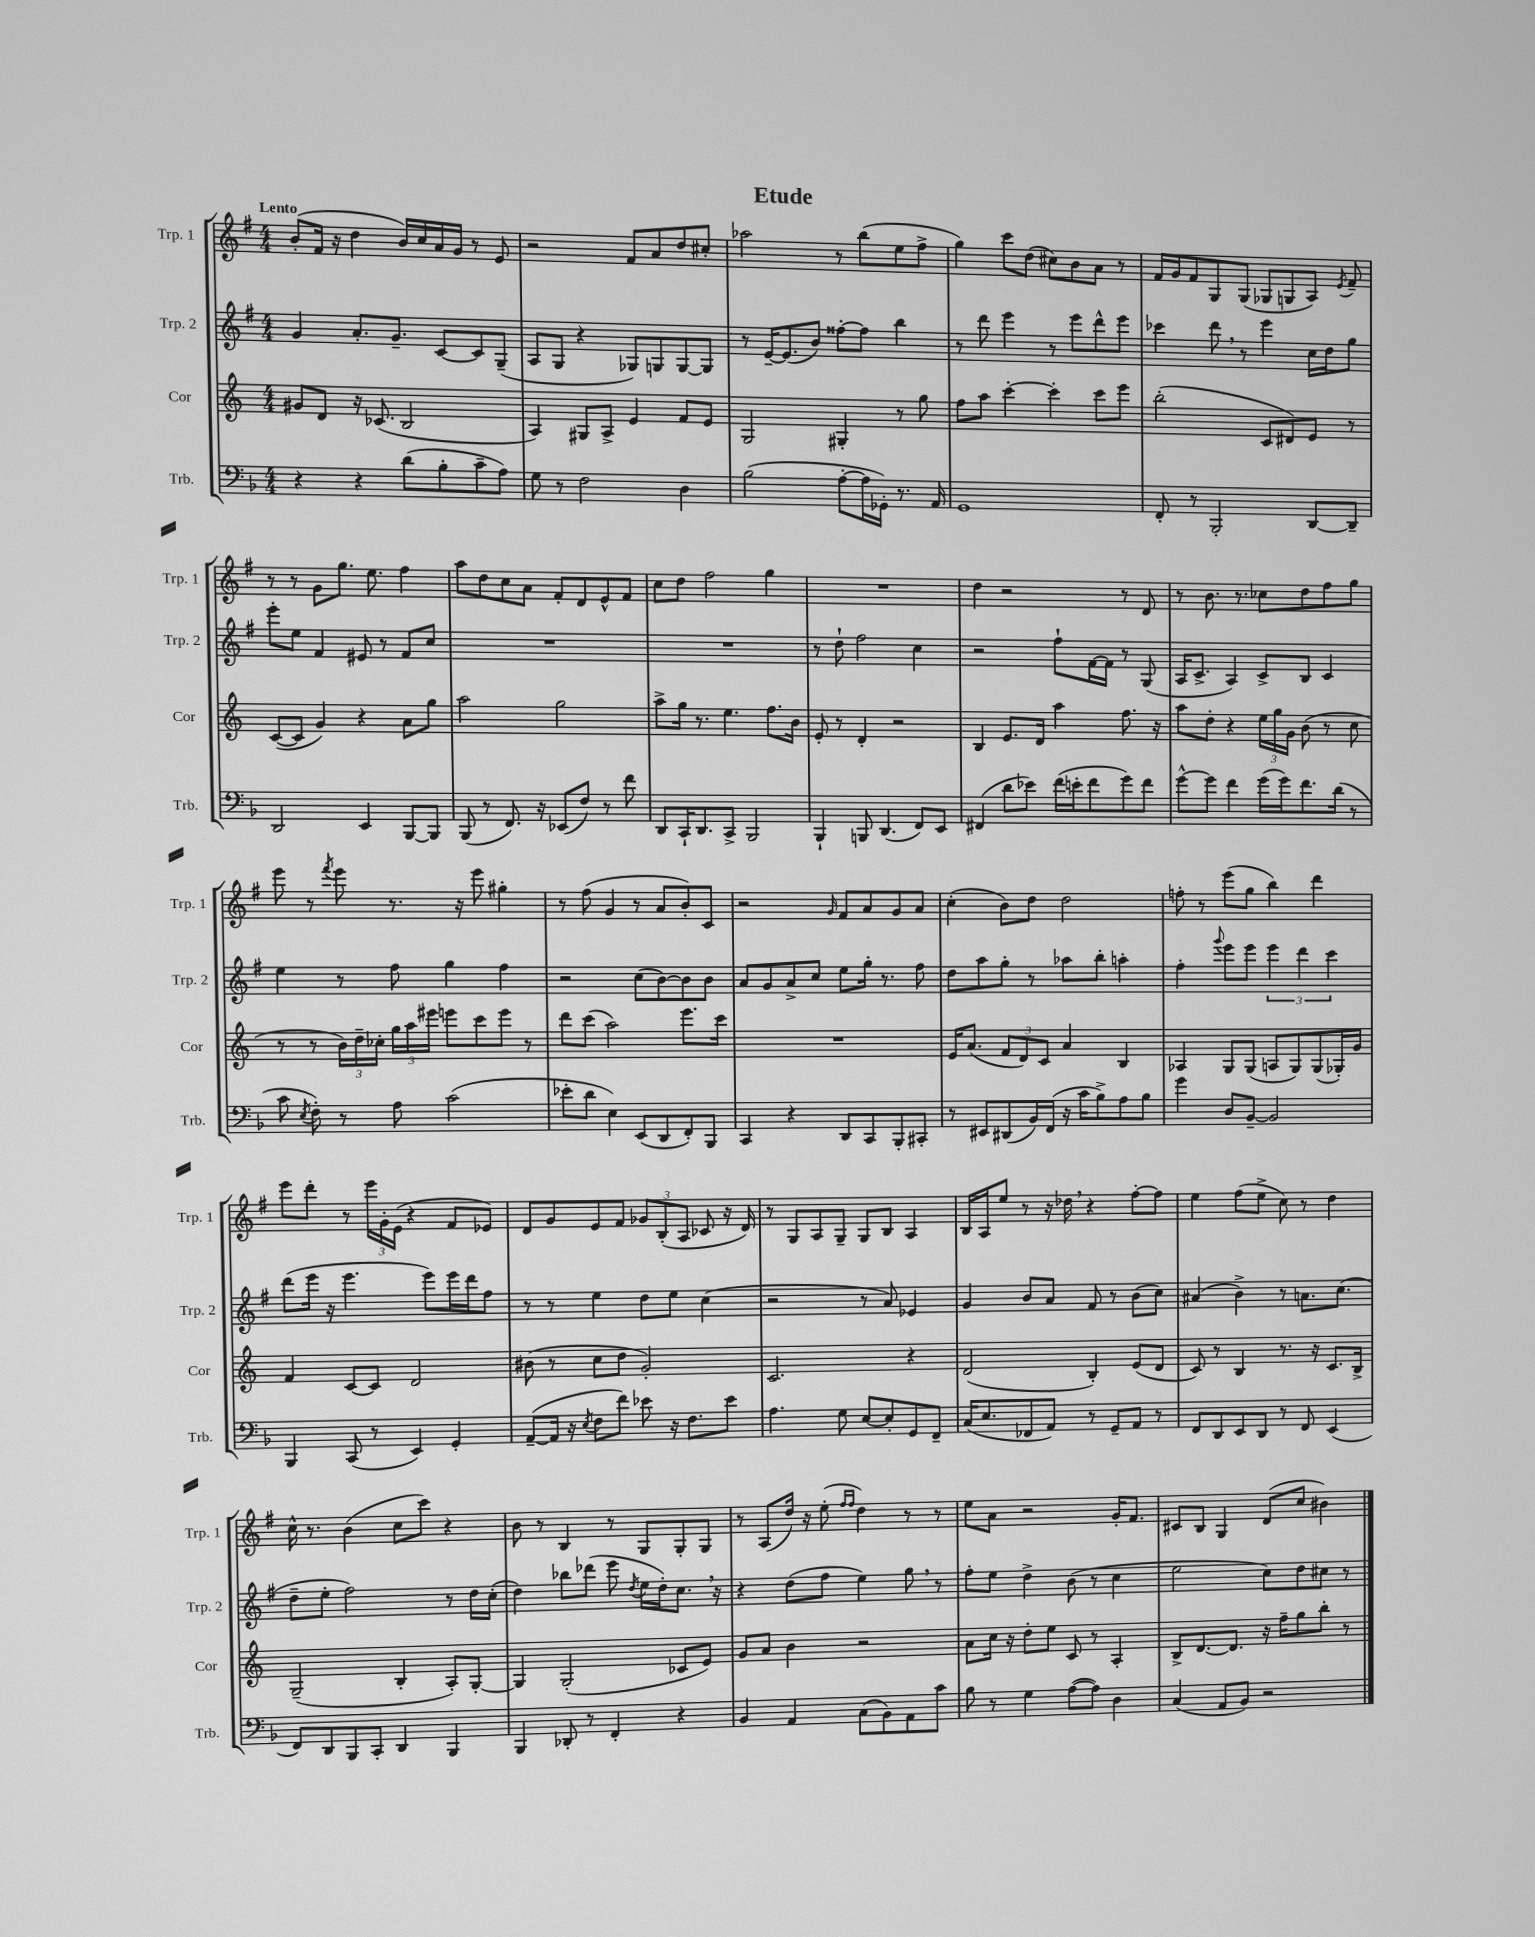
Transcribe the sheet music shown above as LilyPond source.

\header { title = "Etude" }
<<
\new StaffGroup <<
\new Staff = "s0" \with { instrumentName = "Trp. 1" shortInstrumentName = "Trp. 1" } {
    \clef treble \key g \major \numericTimeSignature \time 4/4 \tempo "Lento"
    \autoBeamOff b'8[-.( fis'16] r16 d''4 b'16[) c''16 a'16 g'16] r8 e'8 |
    r2 fis'8[ a'8 d''8 cis''8]-. |
    aes''2 r8 b''8[( e''8 fis''8]-> |
    g''4) c'''8[ d''8]( cis''8[) b'8 a'8] r8 |
    fis'16[ g'16 fis'8 g8 g8]( ges8[ g8 a8]) \acciaccatura { e'8 } fis'8-- |
    r8 r8 g'8[ g''8.] e''8. fis''4 |
    a''8[ d''8 c''8 a'8] fis'8[-. d'8 e'8-^ fis'8] |
    c''8[ d''8] fis''2 g''4 |
    R1 |
    d''4 r2 r8 d'8 |
    r8 b'8. r8. ces''8[ d''8 fis''8 g''8] |
    e'''8 r8 \acciaccatura { fis'''8 } e'''8 r8. r16 e'''8 gis''4-. |
    r8 fis''8( g'4 r8 a'8[ b'8-.) c'8] |
    r2 \grace { g'16 } fis'8[ a'8 g'8 a'8] |
    c''4-.( b'8[) d''8] d''2 |
    f''8-. r8 e'''8[( g''8] b''4) d'''4 |
    e'''8[ d'''8]-. r8 \tuplet 3/2 { e'''16[ g'16-. e'16]( } r4 fis'8[ ees'8]) |
    d'8[ g'8 e'8 fis'8] \tuplet 3/2 { ges'8[ b8-.( a8] } ces'8 r16 d'16) |
    r8 g8[ a8 g8]-- g8[ b8] a4 |
    b16[ a16 e''8] r8 r16 des''16 \breathe r4 fis''8[~-. fis''8] |
    e''4 fis''8[( e''8]-> c''8) r8 d''4 |
    c''16-^ r8. b'4( c''8[ c'''8]) r4 |
    b'8 r8 b4 r8 g8[ g8-. g8] |
    r8 a8[( d''16]) r16 e''8-.( \grace { fis''16[ fis''16] } d''4) r8 r8 |
    e''8[ a'8] r2 g'16[-. fis'8.] |
    cis'8[ b8] g4 d'8[( c''8] bis'4) \bar "|." |
}
\new Staff = "s1" \with { instrumentName = "Trp. 2" shortInstrumentName = "Trp. 2" } {
    \clef treble \key g \major \numericTimeSignature \time 4/4
    \autoBeamOff g'4 a'8.[-. g'8.]-- c'8[~ c'8 g8]--( |
    a8[ g8] r4 ges8[) g8 g8~ g8] |
    r8 e'16[~-- e'8.( b'8]) fisis''8[~-. fisis''8] b''4 |
    r8 d'''8 e'''4 r8 e'''8[ d'''8-^ e'''8] |
    ces'''4 d'''8 \breathe r8 e'''4 c''16[ d''16 g''8] |
    e'''8[-. e''8] fis'4 eis'8 r8 fis'8[ c''8] |
    R1 |
    R1 |
    r8 d''8-! fis''2 c''4 |
    r2 fis''8[-! fis'16~ fis'16] r8 g8( |
    a16[ c'8.]-> a4) c'8[-> b8] c'4 |
    e''4 r8 fis''8 g''4 fis''4 |
    r2 c''8[( b'8~) b'8 b'8] |
    a'8[ g'8 a'8-> c''8] e''8[ g''16]-. r8. fis''8 |
    d''8[ a''8 g''8]-. r8 aes''8[ b''8]-. a''4-. |
    fis''4-. \appoggiatura { g'''8 } e'''8[ e'''8] \tuplet 3/2 { e'''4 d'''4 c'''4 } |
    d'''8[( e'''16] r16 e'''4. e'''8[) e'''16 d'''16 fis''8] |
    r8 r8 e''4 d''8[ e''8] c''4( |
    r2 r8 a'8) ees'4 |
    g'4 b'8[ a'8] fis'8 r8 b'8[( c''8]) |
    ais'4( b'4->) r8 a'8.[ c''8.]( |
    d''8[-- e''8]-. fis''2) r8 d''16[ c''16]-.( |
    d''4) bes''8[ des'''8]( e'''8 \acciaccatura { d''8 } e''16[ d''16-.) c''8.] \breathe r16 |
    r4 d''8[( fis''8] e''4) g''8 \breathe r8 |
    fis''8[-. e''8] d''4-> b'8( r8 c''4 |
    e''2 c''8[) d''8 cis''8] r8 \bar "|." |
}
\new Staff = "s2" \with { instrumentName = "Cor" shortInstrumentName = "Cor" } {
    \clef treble \key c \major \numericTimeSignature \time 4/4
    \autoBeamOff gis'8[ d'8] r16 ces'8.( b2 |
    a4) gis8[ a8]-> e'4 f'8[ e'8] |
    g2 gis4-. r8 g''8 |
    f''8[ a''8] c'''4~-. c'''4-. c'''8[ e'''8] |
    b''2-.( c'8[ dis'8) e'8] r8 |
    c'8[~( c'8] g'4) r4 a'8[ g''8] |
    a''2 g''2 |
    a''8[-> g''16] r8. e''4. f''8.[ b'16] |
    e'8-. r8 d'4-. r2 |
    b4 e'8.[ d'16] a''4 f''8. r16 |
    a''8[ d''8]-. r4 \tuplet 3/2 { e''16[ g''16 g'16] } b'8( r8 c''8 |
    r8 r8 \tuplet 3/2 { b'16[) d''16-- ces''16]-. } \tuplet 3/2 { g''16[ a''16 eis'''16] } e'''8[ c'''8 e'''8] r8 |
    d'''8[ c'''8]( a''2) e'''8.[ c'''16] |
    R1 |
    e'16[ a'8.]( \tuplet 3/2 { f'8[ d'8) c'8] } a'4 b4 |
    aes4 g8[ g8]( a8[ g8) g8( ges16-.) g'16] |
    f'4 c'8[~ c'8] d'2 |
    bis'8( r8 c''8[ d''8] g'2-.) |
    c'2. r4 |
    d'2( b4-.) e'8[( d'8] |
    c'8) r8 b4 r8. r16 c'8.[ b16]-> |
    g2--( b4-. a8[-.) g8]~-. |
    g4 g2-.( ces'8[ e'8]) |
    g'8[ a'8] b'4 r2 |
    a'8[ c''16] r16 d''8[-. e''8] c'8 r8 a4-. |
    b8[-> d'8.~ d'8.] r16 f''16[-- g''8 b''8]-. r8 \bar "|." |
}
\new Staff = "s3" \with { instrumentName = "Trb." shortInstrumentName = "Trb." } {
    \clef bass \key f \major \numericTimeSignature \time 4/4
    \autoBeamOff r4 r4 d'8[( bes8-. c'8-- a8]) |
    g8 r8 f2 d4 |
    bes2( a8[~-. a16 ges,16]-.) r8. a,16 |
    g,1 |
    f,8-. r8 bes,,2-. d,8[~ d,8]-- |
    d,2 e,4 bes,,8[~ bes,,8] |
    bes,,8( r8 f,8.) r16 ees,8[( f8]) r8 f'8 |
    d,8[ c,16-! d,8. c,8]-> bes,,2 |
    bes,,4-! b,,8 d,4.( f,8[) e,8] |
    fis,4( d'8[ ees'8]) f'16[( e'16-. f'8 g'8) f'8] |
    g'8[~-^ g'8] f'4 g'16[( g'16) f'8. d'16]( r8 |
    c'8 \acciaccatura { e8 } f8-.) r8 a8 c'2( |
    ees'8[-. d'8] e4) e,8[( d,8 f,8-.) bes,,8] |
    c,4 r4 d,8[ c,8 bes,,8-. cis,8]-. |
    r8 eis,8[ dis,8( bes,16) f,16]( r16 c'16[ bes8->) a8 bes8] |
    g'4 d8[ bes,8]~-- bes,2 |
    bes,,4 c,8( r8 e,4) g,4-. |
    a,8[~--( a,16] r16 \acciaccatura { e8 } f8[ f'8]) ees'8 r16 f8.[ ees'8] |
    a4. g8 e8[~ e8-. g,8 f,8]-- |
    c16[( e8. fes,8 a,8]) r8 g,8[-- a,8] r8 |
    f,8[ d,8 e,8 d,8] r8 f,8 e,4( |
    f,8[) d,8 bes,,8 c,8]-. d,4 bes,,4 |
    bes,,4 des,8-. r8 f,4-. r4 |
    bes,4 a,4 c8[( bes,8) a,8 c'8] |
    bes8 r8 g4 a8[~( a8]) d4 |
    c4( a,8[ bes,8]) r2 \bar "|." |
}
>>
>>
\layout { \context { \Score \remove "Bar_number_engraver" } }
